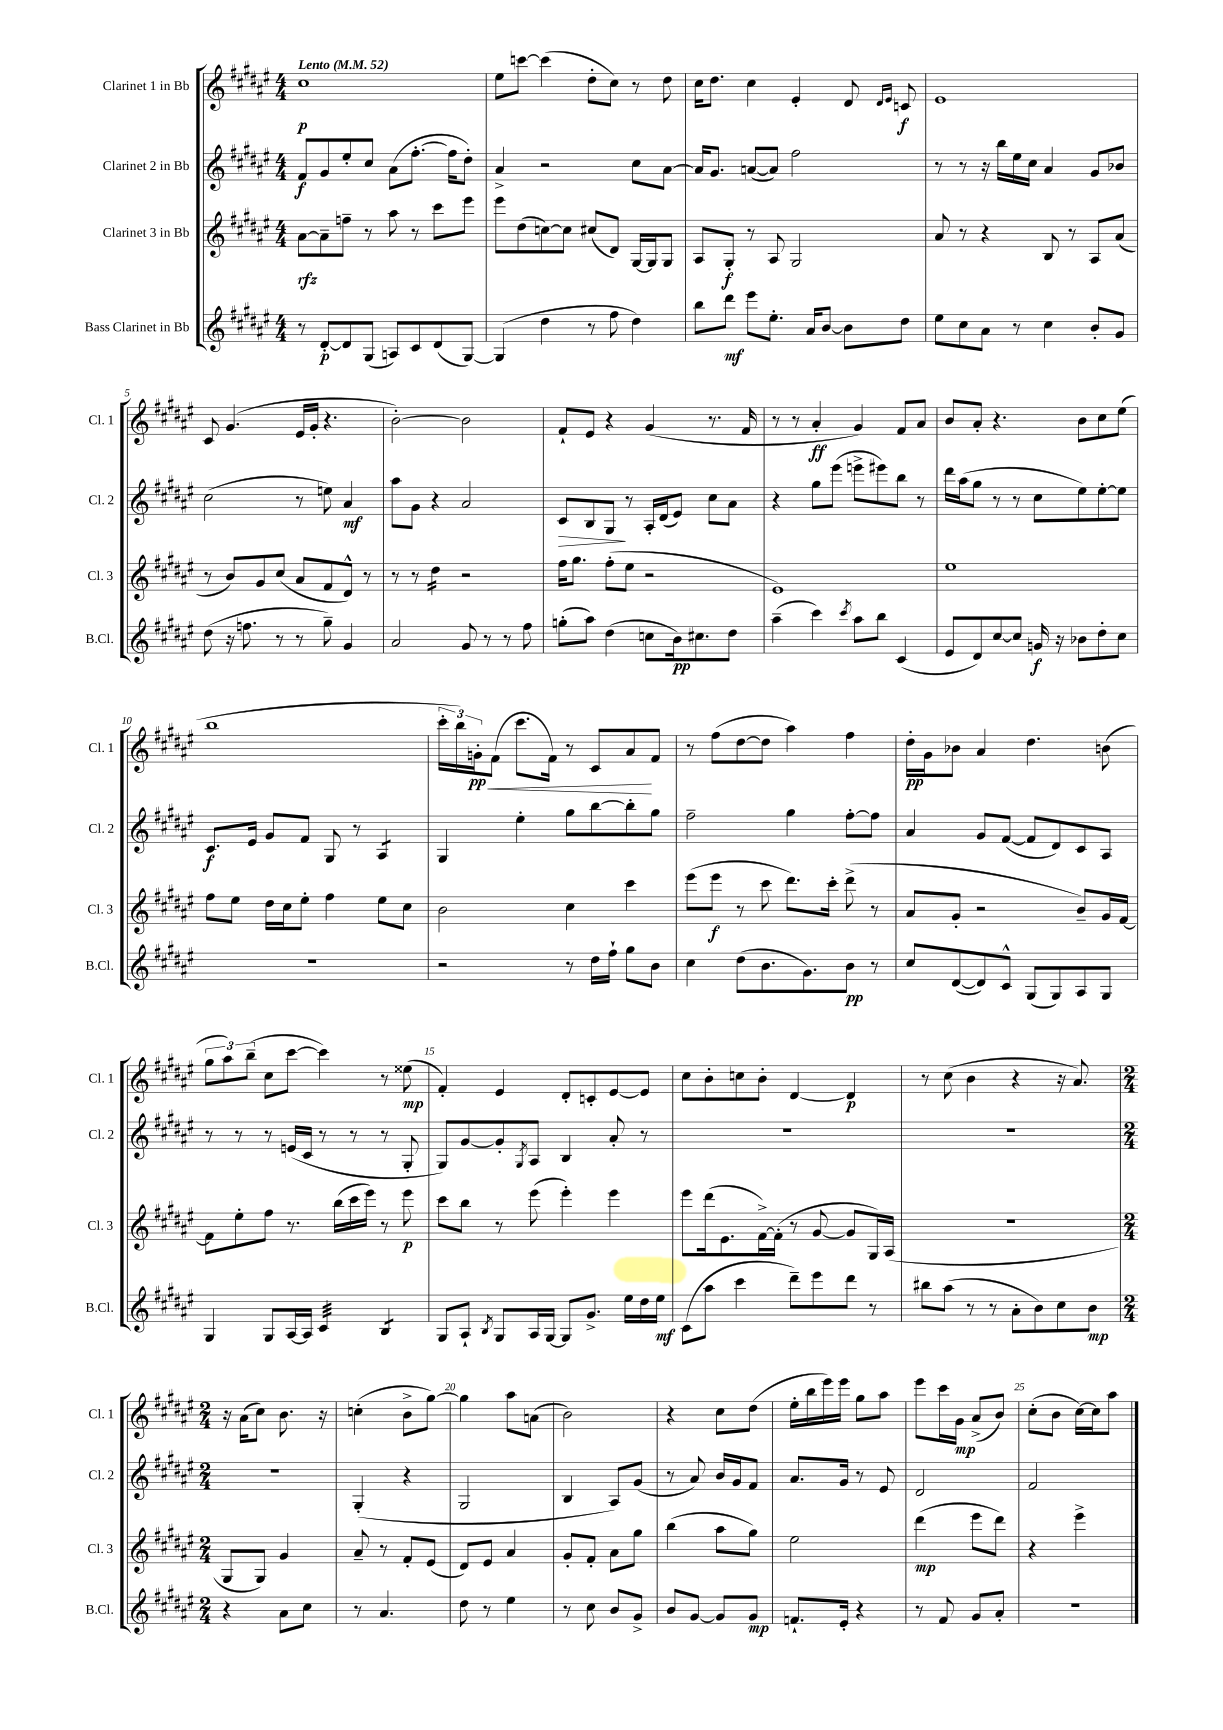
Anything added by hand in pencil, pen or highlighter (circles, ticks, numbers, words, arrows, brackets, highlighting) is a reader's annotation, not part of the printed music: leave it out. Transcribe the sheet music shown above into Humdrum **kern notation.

**kern	**dynam	**kern	**dynam	**kern	**dynam	**kern	**dynam
*part4	*part4	*part3	*part3	*part2	*part2	*part1	*part1
*staff4	*staff4	*staff3	*staff3	*staff2	*staff2	*staff1	*staff1
*I"Bass Clarinet in Bb	*	*I"Clarinet 3 in Bb	*	*I"Clarinet 2 in Bb	*	*I"Clarinet 1 in Bb	*
*I'B.Cl.	*	*I'Cl. 3	*	*I'Cl. 2	*	*I'Cl. 1	*
*clefG2	*	*clefG2	*	*clefG2	*	*clefG2	*
*k[f#c#g#d#a#e#]	*	*k[f#c#g#d#a#e#]	*	*k[f#c#g#d#a#e#]	*	*k[f#c#g#d#a#e#]	*
*M4/4	*	*M4/4	*	*M4/4	*	*M4/4	*
*MM52	*	*MM52	*	*MM52	*	*MM52	*
=1	=1	=1	=1	=1	=1	=1	=1
!	!	!	!	!	!	!LO:TX:a:B:t=Lento	!
8r	.	[8a#\L	rfz	8f#/L	f	1cc#	p
[8d#'/L	p	8a#~\]	.	8g#/	.	.	.
8d#/]	.	8ffn~\J	.	8ee#'/	.	.	.
(8G#/J	.	8r	.	8cc#/J	.	.	.
8An/L)	.	8aa#\	.	(8a#\L	.	.	.
8c#/	.	8r	.	[8.ff#'\J	.	.	.
(8d#/	.	8ccc#\L	.	.	.	.	.
.	.	.	.	16ff#\KL]	.	.	.
[8G#/J)	.	8eee#\J	.	8dd#'\J)	.	.	.
=2	=2	=2	=2	=2	=2	=2	=2
(4G#/]	.	8eee#\L	.	4a#^/	.	8ee#\L	.
.	.	(8dd#\	.	.	.	[8cccn\J	.
4dd#\	.	[8ccn\)	.	2r	.	(4ccc\]	.
.	.	8cc\J]	.	.	.	.	.
8r	.	(8cc#X/L	.	.	.	8dd#'\L	.
8ff#\	.	8d#/J)	.	.	.	8cc#\J)	.
4dd#\)	.	[16G#/LL	.	8cc#\L	.	8r	.
.	.	16G#/J]	.	.	.	.	.
.	.	8G#/J	.	[8a#\J	.	8dd#\	.
=3	=3	=3	=3	=3	=3	=3	=3
8bb\L	.	8A#/L	.	16a#/KL]	.	16cc#\KL	.
.	.	.	.	8.g#/J	.	8.dd#\J	.
8ddd#\J	mf	8G#'/J	f	.	.	.	.
8eee#\L	.	8r	.	([8an/L	.	4cc#\	.
8.ee#'\J	.	8A#/	.	8a/J])	.	.	.
.	.	2G#/	.	2ff#\	.	4e#'/	.
16a#/KL	.	.	.	.	.	.	.
[8b/J	.	.	.	.	.	.	.
8b\L]	.	.	.	.	.	8d#/	.
.	.	.	.	.	.	16qqd#/LL	.
.	.	.	.	.	.	16qqe#/JJ	.
8dd#\J	.	.	.	.	.	8cn/	f
=4	=4	=4	=4	=4	=4	=4	=4
8ee#\L	.	8a#/	.	8r	.	1e#	.
8cc#\	.	8r	.	8r	.	.	.
8a#\J	.	4r	.	16r	.	.	.
.	.	.	.	16bb\LL	.	.	.
8r	.	.	.	16ee#\	.	.	.
.	.	.	.	16cc#\JJ	.	.	.
4cc#\	.	8B/	.	4a#/	.	.	.
.	.	8r	.	.	.	.	.
8b'/L	.	8A#/L	.	8g#/L	.	.	.
8g#/J	.	(8a#/J	.	8b-X/J	.	.	.
!!LO:LB:g=z
=5	=5	=5	=5	=5	=5	=5	=5
(8dd#\	.	8r	.	(2cc#\	.	8c#/	.
16r	.	8b/L)	.	.	.	(4.g#/	.
8.ffn\	.	.	.	.	.	.	.
.	.	8g#/	.	.	.	.	.
8r	.	(8cc#/J	.	.	.	.	.
8r	.	8a#/L	.	8r	.	16e#/LL	.
.	.	.	.	.	.	16g#'/JJ	.
8gg#~\)	.	8f#/	.	8een\)	.	4.r	.
4g#/	.	8d#^^/J)	.	4a#/	mf	.	.
.	.	8r	.	.	.	.	.
=6	=6	=6	=6	=6	=6	=6	=6
2a#/	.	8r	.	8aa#\L	.	[2b'\)	.
.	.	8r	.	8g#\J	.	.	.
*	*	*tremolo	*	*	*	*	*
.	.	16dd#\LL	.	4r	.	.	.
.	.	16dd#\	.	.	.	.	.
.	.	16dd#\	.	.	.	.	.
.	.	16dd#\JJ	.	.	.	.	.
*	*	*Xtremolo	*	*	*	*	*
8g#/	.	2r	.	2a#/	.	2b\]	.
8r	.	.	.	.	.	.	.
8r	.	.	.	.	.	.	.
8ff#\	.	.	.	.	.	.	.
=7	=7	=7	=7	=7	=7	=7	=7
!	!	!	!	!	!LO:HP:b	!	!
(8ggn'\L	.	16ff#\KL	.	8c#/L	>	8f#`/L	.
.	.	8.gg#\J	.	.	.	.	.
8aa#\J)	.	.	.	8B/	.	8e#/J	.
(4dd#\	.	(8ff#'\L	.	8G#/J	.	4r	.
.	.	8ee#\J	.	8r	]	.	.
8ccn\L	.	2r	.	16A#'/LL	.	(4g#/	.
.	.	.	.	(16d#/J	.	.	.
16b\k)	pp	.	.	8e#/J)	.	.	.
8.cc#X\	.	.	.	.	.	.	.
.	.	.	.	8cc#\L	.	8.r	.
8dd#\J	.	.	.	8a#\J	.	.	.
.	.	.	.	.	.	16f#/	.
=8	=8	=8	=8	=8	=8	=8	=8
(4aa#~\	.	1e#)	.	4r	.	8r	.
.	.	.	.	.	.	8r	.
4ccc#\)	.	.	.	8gg#\L	.	4a#'/	ff
.	.	.	.	(8eee#\J	.	.	.
8qccc#/	.	.	.	.	.	.	.
8aa#\L	.	.	.	8eeen^\L	.	4g#/)	.
8bb\J	.	.	.	8eee#X\)	.	.	.
(4c#/	.	.	.	8bb\J	.	8f#/L	.
.	.	.	.	8r	.	8a#/J	.
=9	=9	=9	=9	=9	=9	=9	=9
8e#/L	.	1ee#	.	16ddd#\LL	.	8b/L	.
.	.	.	.	(16aa#\J	.	.	.
8d#/)	.	.	.	8gg#\J	.	8a#'/J	.
[8cc#/	.	.	.	8r	.	4.r	.
8cc#/J]	.	.	.	8r	.	.	.
16gn/	f	.	.	8cc#\L	.	.	.
16r	.	.	.	.	.	.	.
8b-X\L	.	.	.	8ee#\)	.	8b\L	.
8dd#'\	.	.	.	[8ee#'\	.	8cc#\	.
8cc#\J	.	.	.	8ee#\J]	.	(8ee#\J	.
!!LO:LB:g=z
=10	=10	=10	=10	=10	=10	=10	=10
1r	.	8ff#\L	.	8.c#/L	f	1bb	.
.	.	8ee#\J	.	.	.	.	.
.	.	.	.	16e#/Jk	.	.	.
.	.	16dd#\LL	.	8g#/L	.	.	.
.	.	16cc#\J	.	.	.	.	.
.	.	8ee#'\J	.	8f#/J	.	.	.
.	.	4ff#\	.	8G#/	.	.	.
.	.	.	.	8r	.	.	.
*	*	*	*	*tremolo	*	*	*
.	.	8ee#\L	.	8A#/L	.	.	.
.	.	8cc#\J	.	8A#/J	.	.	.
*	*	*	*	*Xtremolo	*	*	*
=11	=11	=11	=11	=11	=11	=11	=11
2r	.	2b\	.	4G#/	.	24ccc#'\LL	.
.	.	.	.	.	.	24bb\)	.
!	!	!	!	!	!	!	!LO:HP:b
.	.	.	.	.	.	24gn'\J	< pp
.	.	.	.	.	.	(8f#\J	.
.	.	.	.	4ee#'\	.	8.ccc#\L	.
.	.	.	.	.	.	16f#\Jk)	.
8r	.	4cc#\	.	8gg#\L	.	8r	.
16dd#\LL	.	.	.	[8bb\	.	8c#/L	.
16ff#`\JJ	.	.	.	.	.	.	.
8gg#\L	.	4ccc#\	.	8bb'\]	.	8a#/	.
8b\J	.	.	.	8gg#\J	.	8f#/J	[
=12	=12	=12	=12	=12	=12	=12	=12
4cc#\	.	(8eee#\L	.	2ff#~\	.	8r	.
.	.	8eee#\J	f	.	.	(8ff#\L	.
(8dd#\L	.	8r	.	.	.	[8dd#\	.
8.b\	.	8ccc#\	.	.	.	8dd#\J]	.
.	.	8.ddd#\L)	.	4gg#\	.	4aa#\)	.
8.g#\)	.	.	.	.	.	.	.
.	.	16ccc#'\Jk	.	.	.	.	.
8b\J	pp	(8ddd#^\	.	[8ff#'\L	.	4ff#\	.
8r	.	8r	.	8ff#\J]	.	.	.
=13	=13	=13	=13	=13	=13	=13	=13
8cc#/L	.	8a#/L	.	4a#/	.	16dd#'\LL	pp
.	.	.	.	.	.	16g#\J	.
([8d#/	.	8g#'/J	.	.	.	8b-X\J	.
8d#/])	.	2r	.	8g#/L	.	4a#/	.
8c#^^/J	.	.	.	([8f#/J	.	.	.
(8G#/L	.	.	.	8f#/L]	.	4.dd#\	.
8G#/)	.	.	.	8d#/)	.	.	.
8A#/	.	8b~/L)	.	8c#/	.	.	.
8G#/J	.	16g#/L	.	8A#/J	.	(8bn\	.
.	.	[16f#/JJ	.	.	.	.	.
!!LO:LB:g=z
=14	=14	=14	=14	=14	=14	=14	=14
4G#/	.	8f#\L]	.	8r	.	12gg#\L	.
.	.	.	.	.	.	12aa#\)	.
.	.	8ee#'\	.	8r	.	.	.
.	.	.	.	.	.	(12bb~\J	.
8G#/L	.	8ff#\J	.	8r	.	8cc#\L	.
[16A#/L	.	8.r	.	(16en/LL	.	[8ccc#\J	.
16A#/JJ]	.	.	.	16c#/JJ	.	.	.
*tremolo	*	*	*	*	*	*	*
32c#/LLL	.	.	.	8r	.	4ccc#\])	.
32c#/	.	.	.	.	.	.	.
32c#/	.	(16bb\LL	.	.	.	.	.
32c#/	.	.	.	.	.	.	.
32c#/	.	16ccc#\	.	8r	.	.	.
32c#/	.	.	.	.	.	.	.
32c#/	.	16eee#\JJ)	.	.	.	.	.
32c#/JJJ	.	.	.	.	.	.	.
8B/L	.	8r	.	8r	.	8r	.
8B/J	.	8eee#\	p	8G#'/	.	(8ee##X\	mp
*Xtremolo	*	*	*	*	*	*	*
=15	=15	=15	=15	=15	=15	=15	=15
8G#/L	.	8ccc#\L	.	8G#/L)	.	4f#'/)	.
8A#`/J	.	8bb\J	.	[8g#/	.	.	.
8qB/	.	.	.	.	.	.	.
8G#/L	.	8r	.	8g#'/]	.	4e#/	.
.	.	.	.	8qG#/	.	.	.
16A#/L	.	(8eee#\	.	8A#/J	.	.	.
[16G#/JJ	.	.	.	.	.	.	.
8G#/L]	.	4eee#'\)	.	4B/	.	8d#'/L	.
8.g#^/J	.	.	.	.	.	8cn'/	.
.	.	4eee#\	.	8a#'/	.	[8e#/	.
16ee#\LL	.	.	.	.	.	.	.
16dd#\	.	.	.	8r	.	8e#/J]	.
16ee#\JJ	mf	.	.	.	.	.	.
=16	=16	=16	=16	=16	=16	=16	=16
(8c#\L	.	8eee#\L	.	1r	.	8cc#\L	.
8aa#\J	.	(16ddd#\k	.	.	.	8b'\	.
.	.	8.e#\	.	.	.	.	.
4ccc#\	.	.	.	.	.	8ccn\	.
.	.	[16f#^\L)	.	.	.	8b'\J	.
.	.	(16f#'\JJ]	.	.	.	.	.
8ddd#~\L)	.	8r	.	.	.	[4d#/	.
8eee#\	.	[8g#/	.	.	.	.	.
8ddd#\J	.	8g#/L]	.	.	.	4d#/]	p
8r	.	16G#/L)	.	.	.	.	.
.	.	(16A#/JJ	.	.	.	.	.
=17	=17	=17	=17	=17	=17	=17	=17
8bb#X\L	.	1r	.	1r	.	8r	.
(8aa#\J	.	.	.	.	.	(8cc#\	.
8r	.	.	.	.	.	4b\	.
8r	.	.	.	.	.	.	.
8a#'\L	.	.	.	.	.	4r	.
8b\)	.	.	.	.	.	.	.
8cc#\	.	.	.	.	.	16r	.
.	.	.	.	.	.	8.a#/)	.
8b\J	mp	.	.	.	.	.	.
!!LO:LB:g=z
=18	=18	=18	=18	=18	=18	=18	=18
*M2/4	*	*M2/4	*	*M2/4	*	*M2/4	*
4r	.	8G#/L	.	2r	.	16r	.
.	.	.	.	.	.	(16a#\KL	.
.	.	8G#/J)	.	.	.	8cc#\J)	.
8a#\L	.	4g#/	.	.	.	8.b\	.
8cc#\J	.	.	.	.	.	.	.
.	.	.	.	.	.	16r	.
=19	=19	=19	=19	=19	=19	=19	=19
8r	.	8a#~/	.	(4G#'/	.	(4ccn'\	.
4.a#/	.	8r	.	.	.	.	.
.	.	8f#'/L	.	4r	.	8b^\L	.
.	.	(8e#/J	.	.	.	[8gg#\J)	.
=20	=20	=20	=20	=20	=20	=20	=20
8dd#\	.	8d#/L)	.	2G#/	.	4gg#\]	.
8r	.	8e#/J	.	.	.	.	.
4ee#\	.	4a#/	.	.	.	8aa#\L	.
.	.	.	.	.	.	(8an\J	.
=21	=21	=21	=21	=21	=21	=21	=21
8r	.	8g#'/L	.	4B/	.	2b\)	.
8cc#\	.	8f#'/J	.	.	.	.	.
8b/L	.	8a#\L	.	8A#/L)	.	.	.
8g#^/J	.	8gg#\J	.	(8g#/J	.	.	.
=22	=22	=22	=22	=22	=22	=22	=22
8b/L	.	(4bb\	.	8r	.	4r	.
[8g#/J	.	.	.	8a#/)	.	.	.
8g#/L]	.	8aa#\L	.	16b/LL	.	8cc#\L	.
.	.	.	.	16g#/J	.	.	.
8g#/J	mp	8gg#\J)	.	8f#/J	.	(8dd#\J	.
=23	=23	=23	=23	=23	=23	=23	=23
8.fn`/L	.	2ee#\	.	8.a#/L	.	16ee#'\LL	.
.	.	.	.	.	.	16bb\	.
.	.	.	.	.	.	16eee#\)	.
16e#'/Jk	.	.	.	16g#/Jk	.	16eee#\JJ	.
4r	.	.	.	8r	.	8gg#\L	.
.	.	.	.	8e#/	.	8aa#\J	.
=24	=24	=24	=24	=24	=24	=24	=24
8r	.	(4ddd#\	mp	2d#/	.	8eee#\L	.
8f#/	.	.	.	.	.	16ccc#\L	.
.	.	.	.	.	.	16g#\JJ	mp
8g#/L	.	8eee#\L	.	.	.	(8a#^/L	.
8a#'/J	.	8ddd#\J)	.	.	.	8b/J)	.
=25	=25	=25	=25	=25	=25	=25	=25
2r	.	4r	.	2f#/	.	(8cc#'\L	.
.	.	.	.	.	.	8b\J	.
.	.	4eee#^\	.	.	.	[16cc#\LL)	.
.	.	.	.	.	.	16cc#\J]	.
.	.	.	.	.	.	8aa#\J	.
==	==	==	==	==	==	==	==
*-	*-	*-	*-	*-	*-	*-	*-
